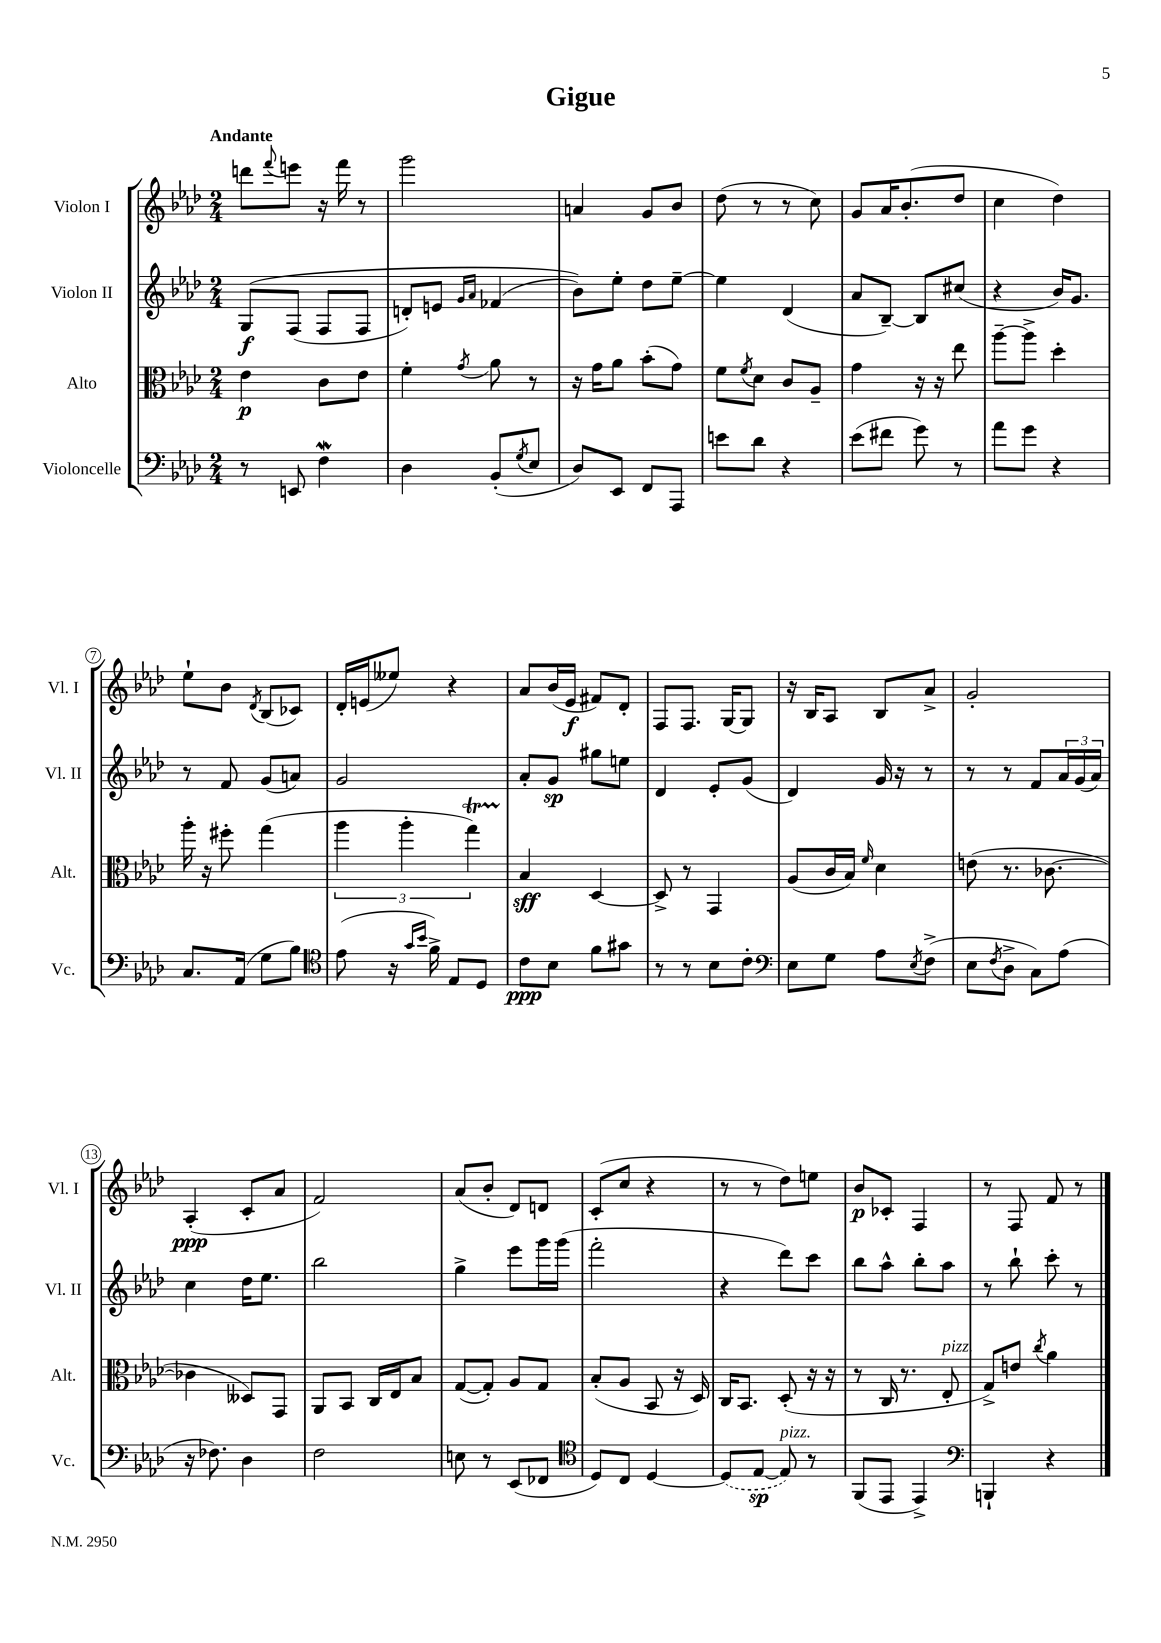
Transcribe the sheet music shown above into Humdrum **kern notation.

**kern	**dynam	**kern	**dynam	**kern	**dynam	**kern	**dynam
*part4	*part4	*part3	*part3	*part2	*part2	*part1	*part1
*staff4	*staff4	*staff3	*staff3	*staff2	*staff2	*staff1	*staff1
*I"Violoncelle	*	*I"Alto	*	*I"Violon II	*	*I"Violon I	*
*I'Vc.	*	*I'Alt.	*	*I'Vl. II	*	*I'Vl. I	*
*clefF4	*	*clefC3	*	*clefG2	*	*clefG2	*
*k[b-e-a-d-]	*	*k[b-e-a-d-]	*	*k[b-e-a-d-]	*	*k[b-e-a-d-]	*
*M2/4	*	*M2/4	*	*M2/4	*	*M2/4	*
=1	=1	=1	=1	=1	=1	=1	=1
!	!	!	!	!	!	!LO:TX:a:B:t=Andante	!
8r	.	4e-\	p	(8G/L	f	8dddn\L	.
.	.	.	.	.	.	8qqfff/	.
8EEn/	.	.	.	(8F/J	.	8eeen\J	.
4FW\	.	8c\L	.	8F/L	.	16r	.
.	.	.	.	.	.	16fff\	.
.	.	8e-\J	.	8F/J	.	8r	.
=2	=2	=2	=2	=2	=2	=2	=2
4D-\	.	4f'\	.	8dn'/L)	.	2ggg\	.
.	.	.	.	8en/J	.	.	.
.	.	.	.	16qqg/LL	.	.	.
.	.	8qg/	.	16qqa-/JJ	.	.	.
(8BB-'/L	.	8a-\	.	(4f-X/	.	.	.
8qG/	.	.	.	.	.	.	.
8E-/J	.	8r	.	.	.	.	.
=3	=3	=3	=3	=3	=3	=3	=3
8D-/L)	.	16r	.	8b-\L))	.	4an/	.
.	.	16g\KL	.	.	.	.	.
8EE-/J	.	8a-\J	.	8ee-'\J	.	.	.
8FF/L	.	(8b-'\L	.	8dd-\L	.	8g/L	.
8AAA-/J	.	8g\J)	.	[8ee-~\J	.	8b-/J	.
=4	=4	=4	=4	=4	=4	=4	=4
8en\L	.	8f\L	.	4ee-\]	.	(8dd-\	.
.	.	8qf/	.	.	.	.	.
8d-\J	.	8d-\J	.	.	.	8r	.
4r	.	8c/L	.	(4d-/	.	8r	.
.	.	8A-~/J	.	.	.	8cc\)	.
=5	=5	=5	=5	=5	=5	=5	=5
(8e-\L	.	4g\	.	8a-/L	.	8g/L	.
8f#X\J	.	.	.	[8B-~/J)	.	16a-/K	.
.	.	.	.	.	.	(8.b-'/	.
8g\)	.	16r	.	8B-/L]	.	.	.
.	.	16r	.	.	.	.	.
8r	.	8ee-\	.	(8cc#X/J	.	8dd-/J	.
=6	=6	=6	=6	=6	=6	=6	=6
8a-\L	.	[8aa-~\L	.	4r	.	4cc\	.
8g\J	.	8aa-^\J]	.	.	.	.	.
4r	.	4dd-'\	.	16b-/KL)	.	4dd-\)	.
.	.	.	.	8.g/J	.	.	.
!!LO:LB:g=z
=7	=7	=7	=7	=7	=7	=7	=7
8.C/L	.	16aa-'\	.	8r	.	8ee-`\L	.
.	.	16r	.	.	.	.	.
.	.	8ff#X'\	.	8f/	.	8b-\J	.
(16AA-/Jk	.	.	.	.	.	.	.
.	.	.	.	.	.	8qd-/	.
8G\L	.	(4gg\	.	(8g/L	.	(8B-/L	.
8B-\J)	.	.	.	8an/J)	.	8c-X/J)	.
=8	=8	=8	=8	=8	=8	=8	=8
*clefC4	*	*	*	*	*	*	*
(8e-\	.	6aa-\	.	2g/	.	16d-'/LL	.
.	.	.	.	.	.	(16en/J	.
16r	.	.	.	.	.	8ee--X/J)	.
.	.	6aa-'\	.	.	.	.	.
16qqg/LL	.	.	.	.	.	.	.
16qqb-/JJ	.	.	.	.	.	.	.
16f^\)	.	.	.	.	.	.	.
8E-/L	.	.	.	.	.	4r	.
.	.	6ggt\)	.	.	.	.	.
8D-/J	.	.	.	.	.	.	.
=9	=9	=9	=9	=9	=9	=9	=9
8c\L	ppp	4B-/	sff	8a-'/L	.	8a-/L	.
8B-\J	.	.	.	8g/J	sp	(16b-/L	.
.	.	.	.	.	.	16e-/JJ	f
8f\L	.	[4D-/	.	8gg#X\L	.	8f#X/L)	.
8g#X\J	.	.	.	8een\J	.	8d-'/J	.
=10	=10	=10	=10	=10	=10	=10	=10
8r	.	8D-^/]	.	4d-/	.	8F/L	.
8r	.	8r	.	.	.	8.F/J	.
8B-\L	.	4GG/	.	8e-'/L	.	.	.
.	.	.	.	.	.	[16G/KL	.
8c'\J	.	.	.	(8g/J	.	8G/J]	.
=11	=11	=11	=11	=11	=11	=11	=11
*clefF4	*	*	*	*	*	*	*
8E-\L	.	(8A-/L	.	4d-/)	.	16r	.
.	.	.	.	.	.	16B-/KL	.
8G\J	.	16c/L	.	.	.	8A-/J	.
.	.	16B-/JJ)	.	.	.	.	.
.	.	16qqf/	.	.	.	.	.
8A-\L	.	4d-\	.	16g/	.	8B-/L	.
.	.	.	.	16r	.	.	.
8qE-/	.	.	.	.	.	.	.
(8F^\J	.	.	.	8r	.	8a-^/J	.
=12	=12	=12	=12	=12	=12	=12	=12
8E-\L	.	(8en\	.	8r	.	2g'/	.
8qF/	.	.	.	.	.	.	.
8D-^\J	.	8.r	.	8r	.	.	.
8C\L)	.	.	.	8f/L	.	.	.
.	.	[8.c-X\	.	.	.	.	.
(8A-\J	.	.	.	24a-/L	.	.	.
.	.	.	.	(24g/	.	.	.
.	.	.	.	24a-/JJ)	.	.	.
!!LO:LB:g=z
=13	=13	=13	=13	=13	=13	=13	=13
16r	.	4c-X\]	.	4cc\	.	(4A-'/	ppp
8.F-X\)	.	.	.	.	.	.	.
4D-\	.	8D--X/L)	.	16dd-\KL	.	8c'/L	.
.	.	.	.	8.ee-\J	.	.	.
.	.	8GG/J	.	.	.	8a-/J	.
=14	=14	=14	=14	=14	=14	=14	=14
2F\	.	8AA-/L	.	2bb-\	.	2f/)	.
.	.	8BB-/J	.	.	.	.	.
.	.	16C/LL	.	.	.	.	.
.	.	16E-/J	.	.	.	.	.
.	.	8B-/J	.	.	.	.	.
=15	=15	=15	=15	=15	=15	=15	=15
8En\	.	([8G/L	.	4gg^\	.	(8a-/L	.
8r	.	8G'/J])	.	.	.	8b-'/J	.
(8EE-/L	.	8A-/L	.	8eee-\L	.	8d-/L)	.
8FF-X/J	.	8G/J	.	16ggg\L	.	8dn/J	.
.	.	.	.	(16ggg\JJ	.	.	.
=16	=16	=16	=16	=16	=16	=16	=16
*clefC4	*	*	*	*	*	*	*
8D-/L)	.	(8B-'/L	.	2fff'\	.	(8c'/L	.
8C/J	.	8A-/J	.	.	.	8cc/J	.
[4D-/	.	8BB-/	.	.	.	4r	.
.	.	16r	.	.	.	.	.
.	.	16D-/)	.	.	.	.	.
=17	=17	=17	=17	=17	=17	=17	=17
(8D-/L]	.	16C/KL	.	4r	.	8r	.
.	.	8.BB-/J	.	.	.	.	.
[8E-/J	sp	.	.	.	.	8r	.
!LO:TX:a:i:t=pizz.	!	!	!	!	!	!	!
8E-/])	.	(8D-'/	.	8ddd-\L)	.	8dd-\L)	.
8r	.	16r	.	8ccc\J	.	8een\J	.
.	.	16r	.	.	.	.	.
=18	=18	=18	=18	=18	=18	=18	=18
(8FF/L	.	8r	.	8bb-\L	.	8b-/L	p
8EE-/J	.	16C/	.	8aa-^^\J	.	8c-X'/J	.
.	.	8.r	.	.	.	.	.
4EE-^/)	.	.	.	8bb-'\L	.	4F/	.
!	!	!LO:TX:a:i:t=pizz.	!	!	!	!	!
.	.	8E-'/	.	8aa-\J	.	.	.
=19	=19	=19	=19	=19	=19	=19	=19
*clefF4	*	*	*	*	*	*	*
4BBBn`/	.	8G^/L)	.	8r	.	8r	.
.	.	8en/J	.	8bb-`\	.	8F/	.
.	.	8qcc/	.	.	.	.	.
4r	.	4a-\	.	8ccc'\	.	8f/	.
.	.	.	.	8r	.	8r	.
==	==	==	==	==	==	==	==
*-	*-	*-	*-	*-	*-	*-	*-
